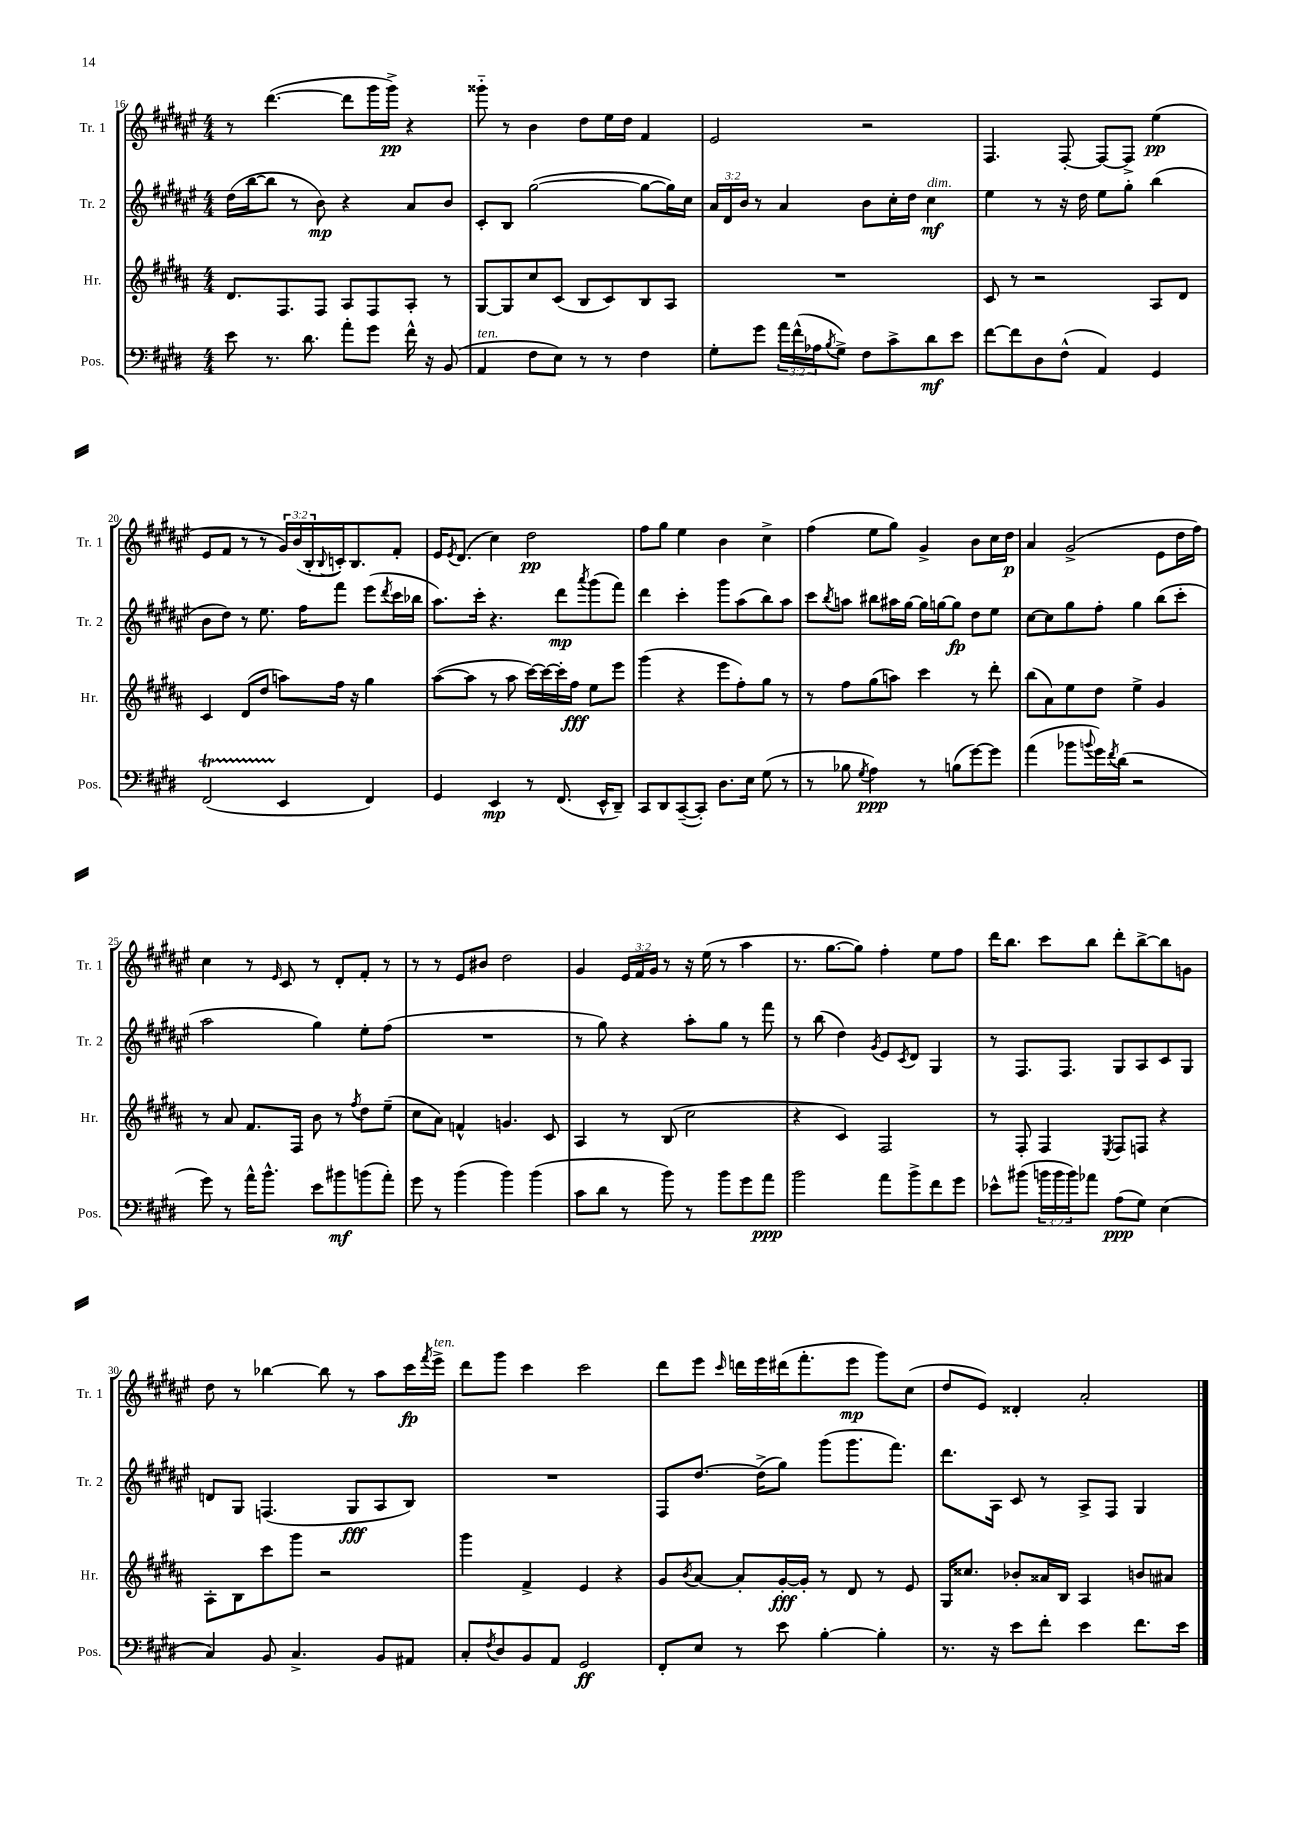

**kern	**kern	**kern	**kern
*staff4	*staff3	*staff2	*staff1
*clefF4	*clefG2	*clefG2	*clefG2
*k[f#c#g#d#]	*k[f#c#g#d#a#]	*k[f#c#g#d#a#e#]	*k[f#c#g#d#a#e#]
*M4/4	*M4/4	*M4/4	*M4/4
8e	8.d#	(16dd#	8r
.	.	[16bb	.
8.r	.	8bb]	([4.ddd#
.	8.F#	.	.
.	.	8r	.
8.d#	.	.	.
.	8F#	8b)	.
8a'	8A#	4r	8ddd#]
8g#	8F#	.	16ggg#
.	.	.	16ggg#^)
16f#^^	8A#'	8a#	4r
16r	.	.	.
(8BB	8r	8b	.
=	=	=	=
4AA	[8G#	8c#'	8ggg##'~
.	8G#]	8B	8r
8F#	8cc#	([2gg#	4b
8E)	(8c#	.	.
8r	8B	.	8dd#
8r	8c#)	.	16ee#
.	.	.	16dd#
4F#	8B	8gg#_	4f#
.	8A#	16gg#])	.
.	.	16cc#	.
=	=	=	=
8G#'	1r	24a#	2e#
.	.	24d#	.
.	.	24b	.
8g#	.	8r	.
24a	.	4a#	.
(24f#^^	.	.	.
24A-	.	.	.
8qB	.	.	.
8G#^)	.	.	.
8F#	.	8b	2r
8c#^	.	16cc#'	.
.	.	16dd#	.
8d#	.	4cc#	.
8e	.	.	.
=	=	=	=
[8f#	8c#	4ee#	4.F#
8f#]	8r	.	.
8D#	2r	8r	.
(8F#^^	.	16r	[8F#'
.	.	16dd#	.
4AA)	.	8ee#	8F#_
.	.	8gg#'	8F#^]
4GG#	8A#	(4bb	(4ee#
.	8d#	.	.
=	=	=	=
(2FF#	4c#	8b	8e#
.	.	8dd#)	8f#
.	(8d#	8r	8r
.	8dd#	8.ee#	8r
4EE	8aa)	.	24g#)
.	.	.	(24b
.	.	16ff#	.
.	.	.	24B'
.	.	.	8qqB
.	16ff#	8fff#	16c')
.	16r	.	8.B
4FF#)	4gg#	(8eee#	.
.	.	8qddd#	.
.	.	16ccc#	8f#'
.	.	16bb-	.
=	=	=	=
4GG#	([8aa#	8.aa#)	16e#
.	.	.	8qe#
.	.	.	(8.d#
.	8aa#]	.	.
.	.	16ccc#'	.
4EE	8r	4.r	4cc#)
.	8aa#	.	.
8r	[16ccc#)	.	2dd#
.	16ccc#_	.	.
(8.FF#	16ccc#']	8ddd#	.
.	16ff#	.	.
.	.	8qaaa#	.
.	8ee	(8ggg#	.
16EE^^	.	.	.
8DD#~)	8eee	8fff#)	.
=	=	=	=
8CC#	(4ggg#	4ddd#	8ff#
8DD#	.	.	8gg#
([8CC#~	4r	4ccc#'	4ee#
8CC#'])	.	.	.
8.D#	8eee	8ggg#	4b
.	8ff#')	(8aa#	.
16E	.	.	.
(8G#	8gg#	8bb)	4cc#^
8r	8r	8aa#	.
=	=	=	=
8r	8r	8ccc#	(4ff#
.	.	8qbb	.
8B-	8ff#	8aa	.
8qG#	.	.	.
4A)	(8gg#	8bb#	8ee#
.	8aa)	16aa#	8gg#)
.	.	[16gg#	.
8r	4ccc#	16gg#]	4g#^
.	.	[16gg	.
(8B	.	8gg]	.
[8g#)	8r	8dd#	8b
8g#]	8ddd#'	8ee#	16cc#
.	.	.	16dd#
=	=	=	=
(4a	(8bb	[8cc#	4a#
.	8a#)	8cc#]	.
8b-	8ee	8gg#	(2g#^
8qqb	.	.	.
16g#)	8dd#	8ff#'	.
8qf#	.	.	.
(16d#	.	.	.
2r	4ee^	4gg#	.
.	4g#	(8bb	8e#
.	.	8ccc#'	16dd#
.	.	.	16ff#)
=	=	=	=
8g#)	8r	2aa#	4cc#
8r	8a#	.	.
16a^^	8.f#	.	8r
8.b^^	.	.	.
.	.	.	16qqe#
.	.	.	8c#
.	16F#	.	.
8e	8b	4gg#)	8r
8b#	8r	.	8d#'
.	8qff#	.	.
(8b	8dd#	8ee#'	8f#'
8a')	(8ee~	(8ff#	8r
=	=	=	=
8g#	8cc#	1r	8r
8r	8a#)	.	8r
(4b	4f^^	.	8e#
.	.	.	8b#
4b)	4.g	.	2dd#
(4b	.	.	.
.	8c#	.	.
=	=	=	=
8c#	4A#	8r	4g#
8d#	.	8gg#)	.
8r	8r	4r	24e#
.	.	.	24f#
.	.	.	24g#
8b)	(8B	.	8r
8r	2cc#	8aa#'	16r
.	.	.	(16ee#
8b	.	8gg#	8r
8g#	.	8r	4aa#
8a	.	8fff#	.
=	=	=	=
2b	4r	8r	8.r
.	.	(8bb	.
.	.	.	[8.gg#
.	4c#)	4dd#)	.
.	.	.	8gg#])
.	.	8qg#	.
8a	2F#	8e#	4ff#'
.	.	8qc#	.
8b^	.	8d#	.
8f#	.	4G#	8ee#
8g#	.	.	8ff#
=	=	=	=
8e-^^	8r	8r	16ddd#
.	.	.	8.bb
(8b#	8F#'	8.F#	.
24b	4F#	.	8ccc#
24b	.	.	.
.	.	8.F#	.
24b)	.	.	.
8a-	.	.	8bb
.	8qE	.	.
(8A	8F#	8G#	8ddd#'
8G#)	8F	8A#	[8bb^
(4E	4r	8c#	8bb]
.	.	8G#	8g
=	=	=	=
4C#)	8A#'	8d	8dd#
.	8B	8G#	8r
8BB	8ccc#	(4.F	[4bb-
4.C#^	8ggg#	.	.
.	2r	.	8bb-]
.	.	8G#	8r
8BB	.	8A#	8aa#
8AA#	.	8B)	16ccc#
.	.	.	8qfff#
.	.	.	16eee#^
=	=	=	=
8C#'	4ggg#	1r	8ddd#
8qF#	.	.	.
8D#	.	.	8ggg#
8BB	4f#^	.	4ccc#
8AA	.	.	.
2GG#	4e	.	2ccc#
.	4r	.	.
=	=	=	=
8FF#'	8g#	8F#	8ddd#
.	8qb	.	.
8E	[8a#	[8.dd#	8eee#
.	.	.	16qqccc#
8r	8a#']	.	16ddd
.	.	(16dd#^]	16eee#
8e	[16g#'	8gg#)	(16ddd#
.	16g#']	.	8.fff#'
[4B'	8r	(8ggg#	.
.	8d#	8.ggg#	8eee#
4B']	8r	.	8ggg#)
.	.	8.fff#)	.
.	8e	.	(8cc#
=	=	=	=
8.r	16G#	8.ddd#	8dd#
.	8.cc##	.	.
.	.	.	8e#)
16r	.	16A#	.
8e	8b-'	8c#	4d##'
8f#'	16a##	8r	.
.	16B	.	.
4e	4A#	8A#^	2a#'
.	.	8F#	.
8.f#	8b	4G#	.
.	8a#	.	.
16e	.	.	.
==	==	==	==
*-	*-	*-	*-
